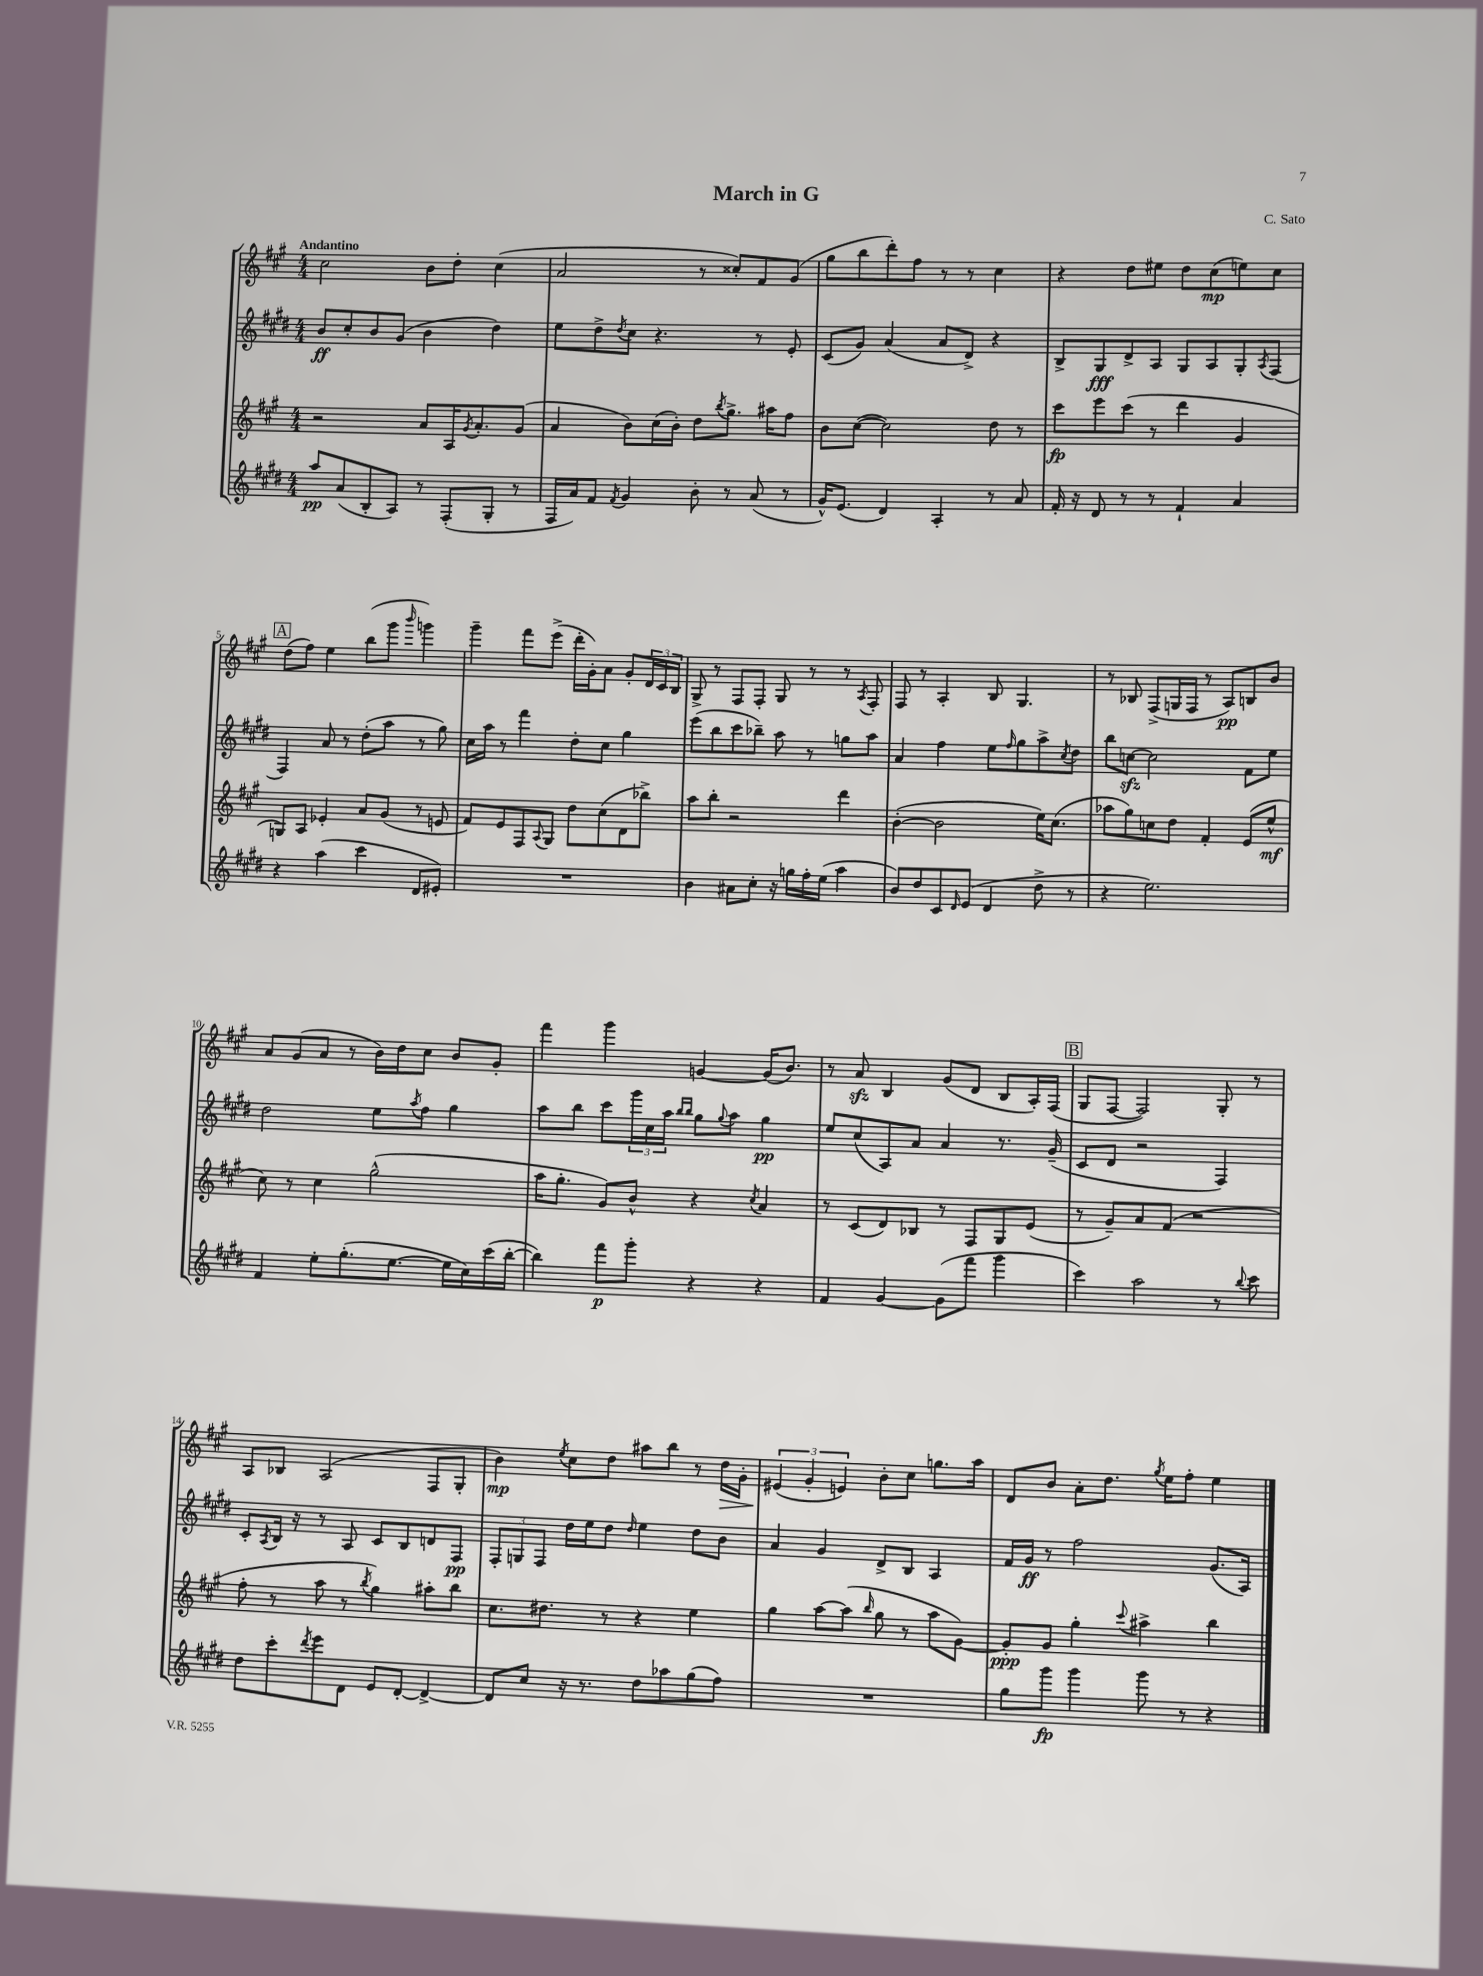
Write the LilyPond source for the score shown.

\header { title = "March in G" composer = "C. Sato" }
<<
\new StaffGroup <<
\new Staff = "s0" {
    \clef treble \key a \major \numericTimeSignature \time 4/4 \tempo "Andantino"
    cis''2 b'8 d''8-. cis''4( |
    a'2 r8 cisis''8-.) fis'8 gis'8( |
    gis''8 b''8 d'''8-.) fis''8 r8 r8 cis''4 |
    r4 d''8 eis''8 d''8 cis''8\mp( e''8) cis''8 |
    \mark \markup { \box "A" } d''8( fis''8) e''4 b''8( gis'''8 \grace { b'''16 } g'''4) |
    gis'''4-- fis'''8 e'''8->( d'''16-. gis'16-.) a'8 gis'8-. \tuplet 3/2 { d'16 cis'16 b16 } |
    gis8-> r8 fis8 fis8-. gis8 r8 r8 \acciaccatura { a8 } fis8-. |
    fis8 r8 a4-. b8 gis4. |
    r8 bes8 fis8->( g16 fis16 r8 a8\pp) b8 b'8 |
    a'8 gis'8( a'8 r8 b'16) d''16 cis''8 b'8 gis'8-. |
    fis'''4 gis'''4 g'4~ g'16( b'8.) |
    r8 a'8\sfz b4 gis'8( d'8 b8 a16-.) fis16( |
    \mark \markup { \box "B" } gis8 fis8~ fis2) gis8-. r8 |
    a8 bes8 a2( fis8 gis8-. |
    b'4\mp) \acciaccatura { e''8 } cis''8 d''8 ais''8 b''8 r8 d''16\> gis'16-. |
    \tuplet 3/2 { eis'4\!( gis'4-. e'4) } b'8-. cis''8 g''8. a''16 |
    d'8 b'8 a'8-. d''8. \acciaccatura { gis''8 } e''16 fis''8-. e''4 \bar "|." |
}
\new Staff = "s1" {
    \clef treble \key e \major \numericTimeSignature \time 4/4
    b'8\ff cis''8-. b'8 gis'8( b'4 dis''4) |
    e''8 dis''8-> \acciaccatura { dis''8 } cis''8 r4. r8 e'8-. |
    cis'8( gis'8) a'4( a'8 dis'8->) r4 |
    b8-> gis8\fff dis'8-> a8 gis8 a8 gis8-. \acciaccatura { a8 } fis8( |
    \mark \markup { \box "A" } fis4) a'8 r8 dis''8-.( a''8 r8 gis''8) |
    cis''16 a''16 r8 fis'''4 dis''8-. cis''8 gis''4 |
    e'''8( b''8 cis'''8 bes''8--) a''8 r8 g''8 a''8 |
    a'4 fis''4 e''8 \grace { fis''16 } gis''8 a''8-> \acciaccatura { cis''8 } dis''8 |
    b''8 c''8~\sfz c''2 fis'8 e''8 |
    dis''2 e''8 \acciaccatura { a''8 } fis''8 gis''4 |
    a''8 b''8 cis'''8 \tuplet 3/2 { gis'''16 cis''16 a''16 } \grace { b''16 b''16 } gis''8 \appoggiatura { gis''8 } a''8 gis''4\pp |
    e''8 cis''8( a8) a'8 a'4 r8. gis'16--( |
    \mark \markup { \box "B" } cis'8 dis'8 r2 fis4) |
    cis'8-. \acciaccatura { a8 } b16 r16 r8 a8 cis'8 b8 d'8 fis8\pp |
    \tuplet 3/2 { fis8-. g8 fis8 } dis''16 e''16 dis''8 \grace { dis''16 } e''4 dis''8 b'8 |
    a'4 gis'4 dis'8-> b8 a4 |
    fis'16 gis'16\ff r8 fis''2 gis'8.( a16) \bar "|." |
}
\new Staff = "s2" {
    \clef treble \key a \major \numericTimeSignature \time 4/4
    r2 a'8 a16 \acciaccatura { gis'8 } a'8.-. gis'8( |
    a'4 b'8) cis''16( b'16-.) d''8 \acciaccatura { b''8 } gis''8.-> ais''16 fis''8 |
    b'8 cis''8~( cis''2) d''8 r8 |
    cis'''8\fp e'''8 cis'''8( r8 d'''4 gis'4 |
    \mark \markup { \box "A" } g8) a8 ees'4-. a'8 gis'8( r8 e'8 |
    fis'8) e'8 fis8 \appoggiatura { a8 } gis8 d''8 cis''8( d'8 bes''8->) |
    a''8 b''8-. r2 d'''4 |
    b'4~-.( b'2 e''16) cis''8.( |
    aes''8 gis''8) c''8 d''8 fis'4-. e'8( e''8-^\mf |
    cis''8) r8 cis''4 gis''2-^( |
    a''16 gis''8.-. gis'8) b'8-^ r4 \acciaccatura { cis''8 } a'4 |
    r8 cis'8( d'8) bes8 r8 fis8 gis8 e'8( |
    \mark \markup { \box "B" } r8 gis'8--) a'8 fis'8( r2 |
    fis''8-. r8 a''8 r8 \acciaccatura { b''8 } gis''4) ais''8-. b''8 |
    cis''8. dis''8. r8 r4 e''4 |
    gis''4 a''8~ a''8( \grace { b''16 } gis''8 r8 a''8 gis'8~) |
    gis'8-.\ppp gis'8 gis''4-. \appoggiatura { cis'''8 } ais''4-> b''4 \bar "|." |
}
\new Staff = "s3" {
    \clef treble \key e \major \numericTimeSignature \time 4/4
    a''8\pp a'8( b8-. a8) r8 fis8-.( gis8-. r8 |
    fis16 a'16) fis'8 \acciaccatura { fis'8 } gis'4 b'8-. r8 a'8( r8 |
    gis'16-^) e'8.( dis'4) a4-. r8 a'8 |
    fis'16-. r16 dis'8 r8 r8 fis'4-! a'4 |
    \mark \markup { \box "A" } r4 a''4( cis'''4 dis'8 eis'8-.) |
    R1 |
    b'4 ais'8 cis''8-. r16 g''16 fis''16-. e''16( a''4 |
    b'8) dis''8 cis'8 \grace { dis'16 } e'8( dis'4 dis''8-> r8 |
    r4 e''2.) |
    fis'4 e''8-. gis''8.-.( e''8.~ e''16 cis''16) cis'''16( b''16~-. |
    b''4) fis'''8\p gis'''8-. r4 r4 |
    fis'4 gis'4~ gis'8( fis'''8 gis'''4 |
    \mark \markup { \box "B" } cis'''4) a''2 r8 \appoggiatura { b''8 } cis'''8 |
    dis''8 cis'''8-. \acciaccatura { dis'''8 } e'''8 dis'8 e'8 dis'8~-. dis'4~-> |
    dis'8 cis''8 r16 r8. dis''8 aes''8 gis''8( fis''8) |
    R1 |
    gis''8 gis'''8\fp gis'''4 gis'''8 r8 r4 \bar "|." |
}
>>
>>
